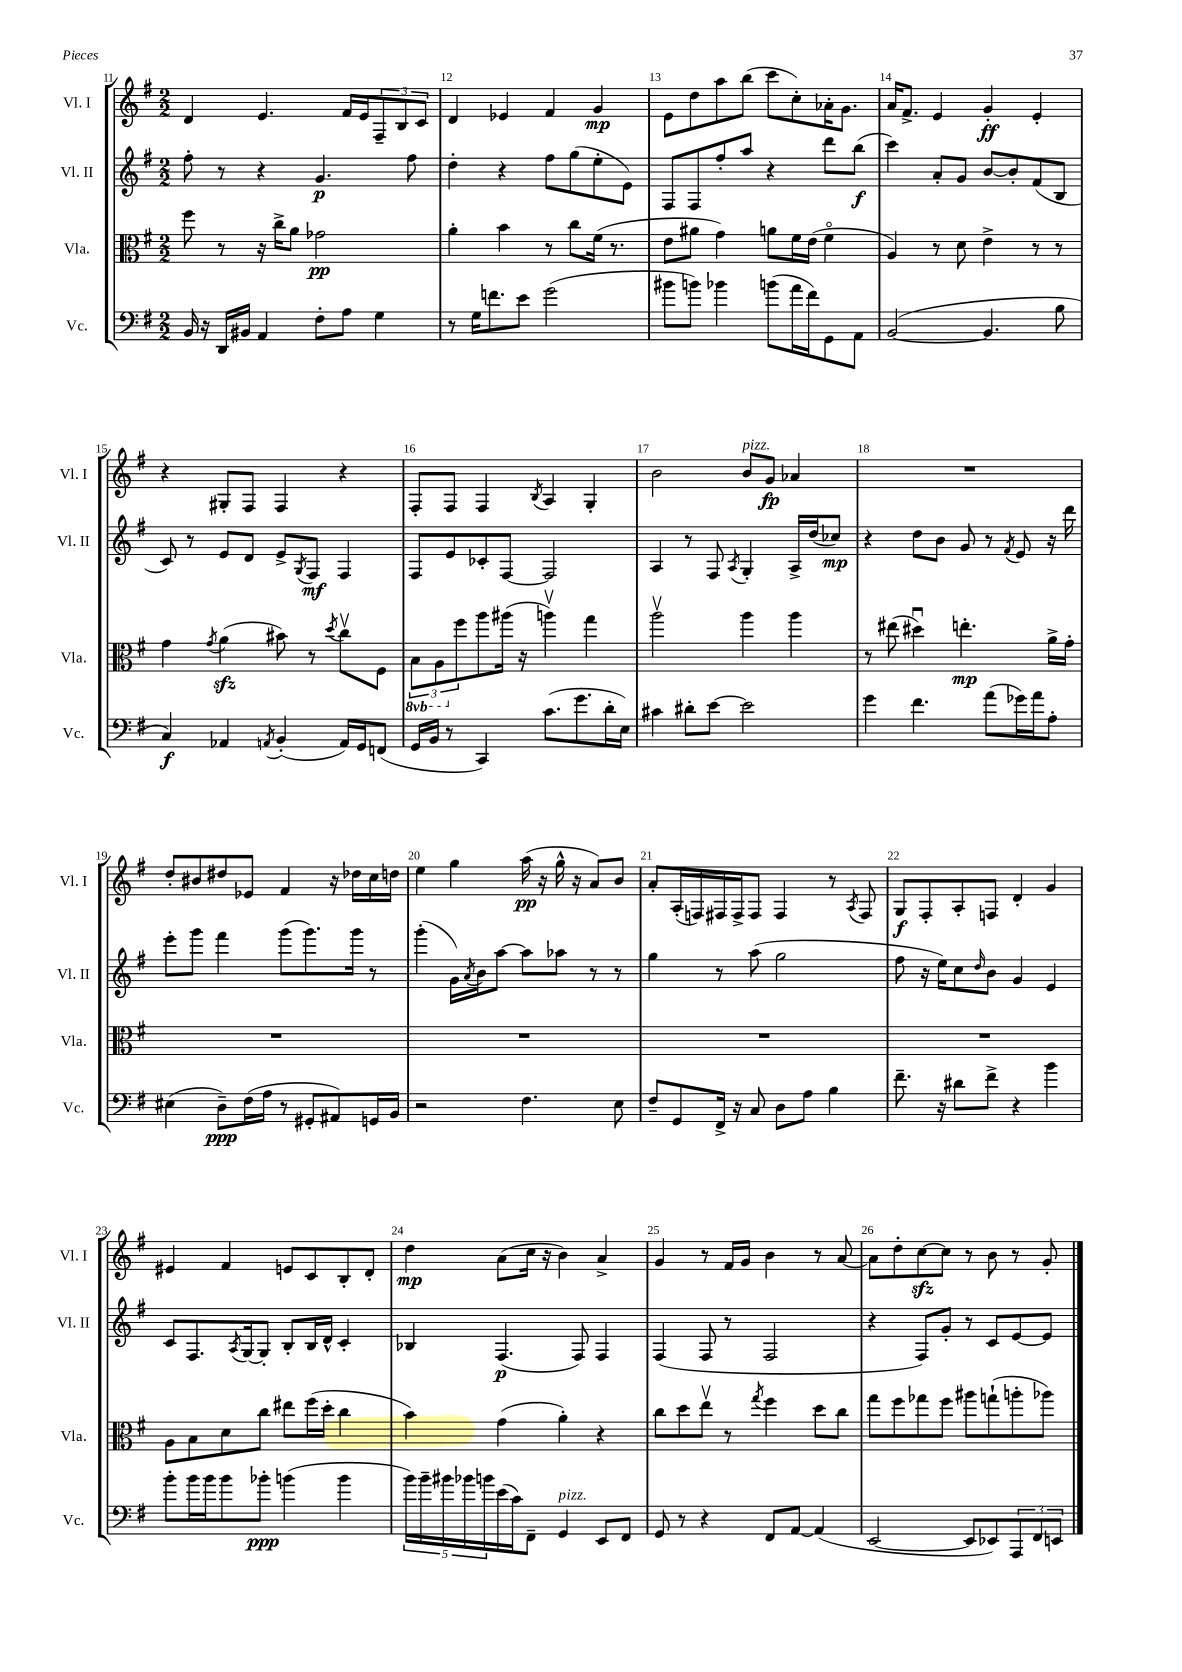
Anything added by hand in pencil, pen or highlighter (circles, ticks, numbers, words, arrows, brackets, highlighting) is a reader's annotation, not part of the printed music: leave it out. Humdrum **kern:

**kern	**dynam	**kern	**dynam	**kern	**dynam	**kern	**dynam
*part4	*part4	*part3	*part3	*part2	*part2	*part1	*part1
*staff4	*staff4	*staff3	*staff3	*staff2	*staff2	*staff1	*staff1
*I"Vc.	*	*I"Vla.	*	*I"Vl. II	*	*I"Vl. I	*
*I'Vc.	*	*I'Vla.	*	*I'Vl. II	*	*I'Vl. I	*
*clefF4	*	*clefC3	*	*clefG2	*	*clefG2	*
*k[f#]	*	*k[f#]	*	*k[f#]	*	*k[f#]	*
*M2/2	*	*M2/2	*	*M2/2	*	*M2/2	*
=11	=11	=11	=11	=11	=11	=11	=11
16BB/	.	8ff#\	.	8ff#'\	.	4d/	.
16r	.	.	.	.	.	.	.
16DD/LL	.	8r	.	8r	.	.	.
16BB#X/JJ	.	.	.	.	.	.	.
4AA/	.	16r	.	4r	.	4.e/	.
.	.	16cc^\KL	.	.	.	.	.
.	.	8a\J	.	.	.	.	.
8F#'\L	.	2g-X\	pp	4.g/	p	.	.
8A\J	.	.	.	.	.	16f#/LL	.
.	.	.	.	.	.	16e/J	.
4G\	.	.	.	.	.	12F#~/	.
.	.	.	.	.	.	12B/	.
.	.	.	.	8ff#\	.	.	.
.	.	.	.	.	.	12c/J	.
=12	=12	=12	=12	=12	=12	=12	=12
8r	.	4a'\	.	4dd'\	.	4d/	.
16G\KL	.	.	.	.	.	.	.
8.fn\	.	.	.	.	.	.	.
.	.	4b\	.	4r	.	4e-X/	.
8e\J	.	.	.	.	.	.	.
(2g\	.	8r	.	8ff#\L	.	4f#/	.
.	.	8cc\L	.	(8gg\	.	.	.
.	.	(16f#\Jk	.	8ee'\	.	4g/	mp
.	.	8.r	.	.	.	.	.
.	.	.	.	8e\J)	.	.	.
=13	=13	=13	=13	=13	=13	=13	=13
8b#X\L	.	8e\L	.	8F#/L	.	8e\L	.
8bn\J)	.	8a#X\J	.	8F#/	.	8dd\	.
4b-X\	.	4g\)	.	8ff#'/	.	8aa\	.
.	.	.	.	8aa/J	.	(8bb\J	.
(8bn\L	.	8an\L	.	4r	.	8ccc\L	.
16a\L	.	16f#\L	.	.	.	8cc'\)	.
16f#\J)	.	(16e\JJ	.	.	.	.	.
8GG\	.	4f#\	.	8ddd\L	.	16a-X'\K	.
.	.	.	.	.	.	8.g\J	.
8AA\J	.	.	.	(8bb\J	f	.	.
=14	=14	=14	=14	=14	=14	=14	=14
([2BB/	.	4A/)	.	4ccc\)	.	16a/KL	.
.	.	.	.	.	.	8.f#^/J	.
.	.	8r	.	8a'/L	.	4e/	.
.	.	8d\	.	8g/J	.	.	.
4.BB/]	.	4e^\	.	[8b/L	.	4g'/	ff
.	.	.	.	8b'/]	.	.	.
.	.	8r	.	(8f#/	.	4e'/	.
8B\	.	8r	.	8B/J	.	.	.
!!LO:LB:g=z
=15	=15	=15	=15	=15	=15	=15	=15
4C/)	f	4g\	.	8c/)	.	4r	.
.	.	.	.	8r	.	.	.
.	.	8qg/	.	.	.	.	.
4AA-X/	.	(4azz\	.	8e/L	.	8G#X'/L	.
.	.	.	.	8d/J	.	8F#/J	.
8qAAn/	.	.	.	.	.	.	.
(4BB'/	.	8b#X\)	.	8e^/L	.	4F#/	.
.	.	.	.	8qG/	.	.	.
.	.	8r	.	8F#/J	mf	.	.
.	.	8qdd/	.	.	.	.	.
16AA/LL)	.	8ccv\L	.	4F#/	.	4r	.
16GG/J	.	.	.	.	.	.	.
(8FFn/J	.	8F#\J	.	.	.	.	.
=16	=16	=16	=16	=16	=16	=16	=16
*	*	*8ba	*	*	*	*	*
16GG/LL	.	12BB\L	.	8F#/L	.	8F#'/L	.
16BB/JJ	.	.	.	.	.	.	.
.	.	12AA\	.	.	.	.	.
8r	.	.	.	8e/	.	8F#/J	.
*	*	*X8ba	*	*	*	*	*
.	.	12ff#\	.	.	.	.	.
4CC/)	.	8aa\	.	8c-X'/	.	4F#/	.
.	.	(16aa#X\Jk	.	[8F#/J	.	.	.
.	.	16r	.	.	.	.	.
.	.	.	.	.	.	8qB/	.
(8.c\L	.	4aanv\)	.	2F#/]	.	4A/	.
8.g\	.	.	.	.	.	.	.
.	.	4gg\	.	.	.	4G'/	.
16d'\L	.	.	.	.	.	.	.
16E\JJ)	.	.	.	.	.	.	.
=17	=17	=17	=17	=17	=17	=17	=17
4c#X\	.	2aav\	.	4A/	.	2b\	.
8d#X'\L	.	.	.	8r	.	.	.
[8e\J	.	.	.	8F#/	.	.	.
.	.	.	.	8qA/	.	.	.
!	!	!	!	!	!	!LO:TX:a:i:t=pizz.	!
2e\]	.	4aa\	.	4G'/	.	8b/L	.
.	.	.	.	.	.	8g/J	fp
.	.	4aa\	.	16A^/LL	.	4a-X/	.
.	.	.	.	(16dd/J	.	.	.
.	.	.	.	8cc-X/J)	mp	.	.
=18	=18	=18	=18	=18	=18	=18	=18
4g\	.	8r	.	4r	.	1r	.
.	.	(8ee#X\	.	.	.	.	.
4.f#\	.	4dd#Xu\)	.	8dd\L	.	.	.
.	.	.	.	8b\J	.	.	.
.	.	4.een'\	mp	8g/	.	.	.
(8a\L	.	.	.	8r	.	.	.
.	.	.	.	8qf#/	.	.	.
16g-X\L)	.	.	.	8e/	.	.	.
16a\J	.	.	.	.	.	.	.
8A'\J	.	16a^\LL	.	16r	.	.	.
.	.	16g'\JJ	.	16ddd\	.	.	.
!!LO:LB:g=z
=19	=19	=19	=19	=19	=19	=19	=19
(4E#X\	.	1r	.	8eee'\L	.	8dd'/L	.
.	.	.	.	8ggg\J	.	8b#X/	.
8D~\L)	ppp	.	.	4fff#\	.	8dd#X/	.
(16F#\L	.	.	.	.	.	8e-X/J	.
16A\JJ	.	.	.	.	.	.	.
8r	.	.	.	(8ggg\L	.	4f#/	.
8GG#X'/L	.	.	.	8.ggg\)	.	.	.
8AA#X/)	.	.	.	.	.	16r	.
.	.	.	.	16ggg\Jk	.	16dd-X\LL	.
16GGn/L	.	.	.	8r	.	16cc\	.
16BB/JJ	.	.	.	.	.	16ddn\JJ	.
=20	=20	=20	=20	=20	=20	=20	=20
2r	.	1r	.	(4ggg'\	.	4ee\	.
.	.	.	.	16g\LL)	.	4gg\	.
.	.	.	.	8qa/	.	.	.
.	.	.	.	16b\J	.	.	.
.	.	.	.	[8aa\J	.	.	.
4.F#\	.	.	.	8aa\L]	.	(16aa\	pp
.	.	.	.	.	.	16r	.
.	.	.	.	8aa-X\J	.	16gg^^\	.
.	.	.	.	.	.	16r	.
.	.	.	.	8r	.	8a/L)	.
8E\	.	.	.	8r	.	8b/J	.
=21	=21	=21	=21	=21	=21	=21	=21
8F#~/L	.	1r	.	4gg\	.	8a'/L	.
8GG/	.	.	.	.	.	(16A'/L	.
.	.	.	.	.	.	16Fn/)	.
16FF#^/Jk	.	.	.	8r	.	16F#X/	.
16r	.	.	.	.	.	16F#^/J	.
8C/	.	.	.	(8aa\	.	8F#/J	.
8D\L	.	.	.	2gg\	.	4F#/	.
8A\J	.	.	.	.	.	.	.
4B\	.	.	.	.	.	8r	.
.	.	.	.	.	.	8qA/	.
.	.	.	.	.	.	8F#/	.
=22	=22	=22	=22	=22	=22	=22	=22
8.f#~\	.	1r	.	8ff#\	.	8G/L	f
.	.	.	.	16r	.	8F#'/	.
16r	.	.	.	16ee\KL)	.	.	.
8d#X\L	.	.	.	8cc\	.	8A'/	.
.	.	.	.	16qqdd/	.	.	.
8f#^\J	.	.	.	8b\J	.	8Fn/J	.
4r	.	.	.	4g/	.	4d'/	.
4b\	.	.	.	4e/	.	4g/	.
!!LO:LB:g=z
=23	=23	=23	=23	=23	=23	=23	=23
8b'\L	.	8A\L	.	8c/L	.	4e#X/	.
16b\L	.	8B\	.	8.F#/	.	.	.
16b\J	.	.	.	.	.	.	.
8b\	.	8d\	.	.	.	4f#/	.
.	.	.	.	8qA/	.	.	.
.	.	.	.	[16G/k	.	.	.
8b-X'\J	ppp	8cc\J	.	8G'/J]	.	.	.
(4bn\	.	8ee#X\L	.	8B'/L	.	8en/L	.
.	.	(16ff#\L	.	16B/L	.	8c/	.
.	.	16dd'\JJ	.	16d^^/JJ	.	.	.
4b\	.	4cc\	.	4c'/	.	8B'/	.
.	.	.	.	.	.	8d'/J	.
=24	=24	=24	=24	=24	=24	=24	=24
20b\LL)	.	4b\)	.	4B-X/	.	4dd\	mp
20b~\	.	.	.	.	.	.	.
20b#X\	.	.	.	.	.	.	.
20b-X\	.	.	.	.	.	.	.
20bn\	.	.	.	.	.	.	.
(16e\	.	(4g\	.	(4.F#/	p	(8a\L	.
16c\J)	.	.	.	.	.	.	.
8FF#~\J	.	.	.	.	.	16cc\Jk	.
.	.	.	.	.	.	16r	.
!LO:TX:a:i:t=pizz.	!	!	!	!	!	!	!
4GG/	.	4a'\)	.	.	.	4b\)	.
.	.	.	.	8F#/)	.	.	.
8EE/L	.	4r	.	4F#/	.	4a^/	.
8FF#/J	.	.	.	.	.	.	.
=25	=25	=25	=25	=25	=25	=25	=25
8GG/	.	8cc\L	.	(4F#/	.	4g/	.
8r	.	8dd\	.	.	.	.	.
4r	.	8eev\J	.	8F#/	.	8r	.
.	.	8r	.	8r	.	16f#/LL	.
.	.	.	.	.	.	16g/JJ	.
.	.	8qgg/	.	.	.	.	.
8FF#/L	.	4ff#\	.	2F#/	.	4b\	.
[8AA/J	.	.	.	.	.	.	.
(4AA/]	.	8dd\L	.	.	.	8r	.
.	.	8cc\J	.	.	.	[8a/	.
=26	=26	=26	=26	=26	=26	=26	=26
[2EE/	.	8gg\L	.	4r	.	8a\L]	.
.	.	8ff#\	.	.	.	8dd'\	.
.	.	8gg-X\	.	8F#/L)	.	[8cczz\	.
.	.	8ff#\J	.	8g'/J	.	8cc\J]	.
8EE/L]	.	8aa#X\L	.	8r	.	8r	.
8EE-X/)	.	(8ggn`\	.	8c/L	.	8b\	.
12AAA/	.	8aan'\	.	[8e/	.	8r	.
12FF#/	.	.	.	.	.	.	.
.	.	8aa-X\J)	.	8e/J]	.	8g'/	.
12EEn/J	.	.	.	.	.	.	.
==	==	==	==	==	==	==	==
*-	*-	*-	*-	*-	*-	*-	*-
